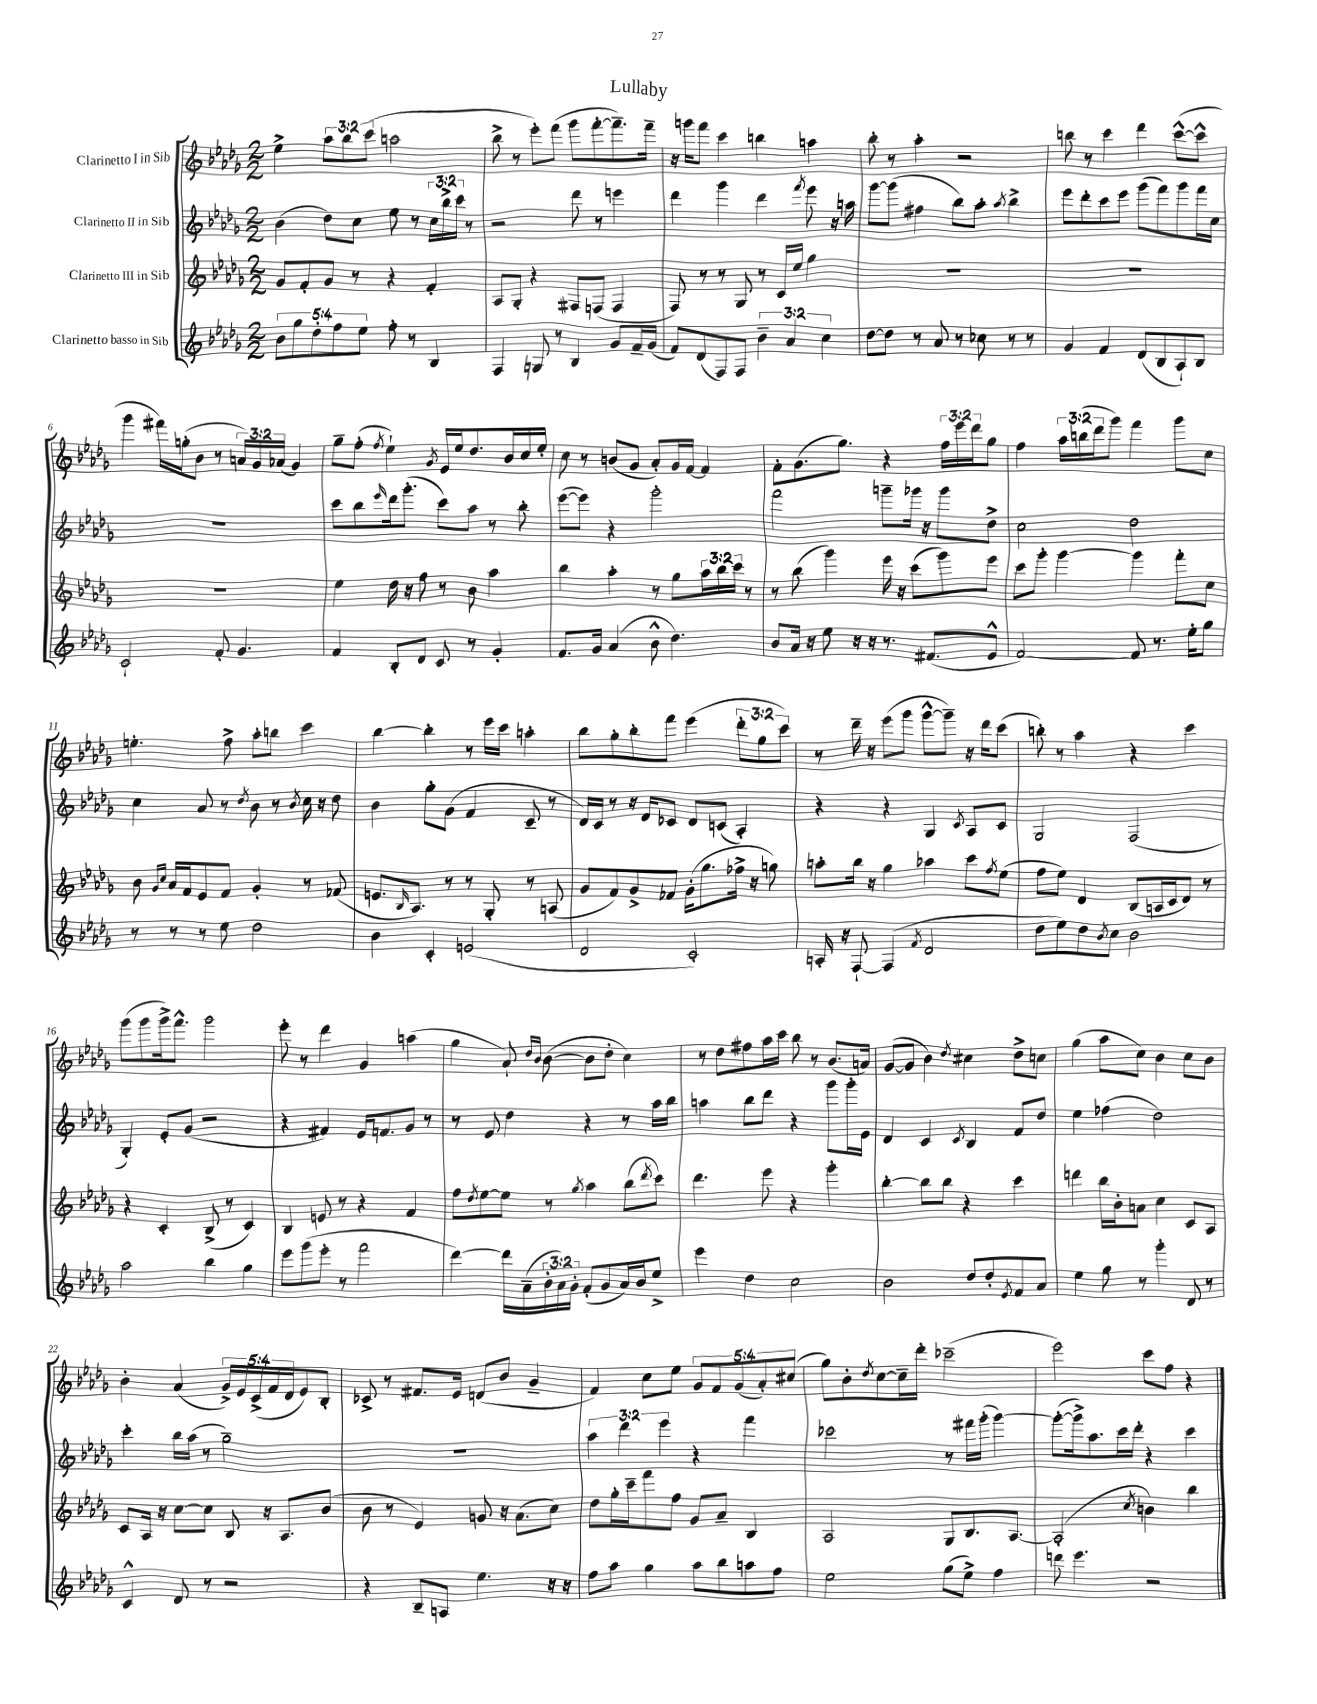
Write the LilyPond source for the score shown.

\header { title = "Lullaby" }
<<
\new StaffGroup <<
\new Staff = "s0" \with { instrumentName = "Clarinetto I in Sib" } {
    \clef treble \key des \major \numericTimeSignature \time 2/2 \override Staff.TupletNumber.text = #tuplet-number::calc-fraction-text
    ees''4-> \tuplet 3/2 { aes''8 bes''8 c'''8( } a''2 |
    bes''8-> r8 ees'''8-.) f'''8( ges'''8 f'''8~-. f'''8.--) f'''16-- |
    r16 g'''16 f'''8 c'''4 b''4 a''4 |
    bes''8-. r8 aes''4-. r2 |
    b''8 r8 c'''4 des'''4 c'''8~-^( c'''8-^ |
    ges'''4 fis'''16) g''16-.( bes'8 r8 \tuplet 3/2 { a'16) ges'16 aes'16( } ges'4) |
    ges''8-- f''8-.( \acciaccatura { f''8 } ees''4-!) \acciaccatura { ges'8 } ees'16 ees''16 des''8. bes'16 c''16 ees''16-. |
    c''8 r8 b'8( ges'8 aes'8-.) ges'16 f'16~ f'4 |
    f'8-. ges'8.( ges''8.) r4 \tuplet 3/2 { f''16 ees'''16 des'''16 } ges''8 |
    f''4 \tuplet 3/2 { aes''16 b''16( des'''16 } ges'''8) f'''4 ges'''8 c''8 |
    e''4.-. f''8-> aes''8-. b''8 c'''4 |
    bes''4~ bes''4-. r8 ees'''16 c'''16 a''4-. |
    bes''8 ges''8-. bes''8-. f'''8 ees'''4( \tuplet 3/2 { des'''8-. ges''8 c'''8) } |
    r8 des'''16-- r16 ees'''8( ges'''8 ges'''8~-^ ges'''8--) r16 des'''16 c'''8( |
    b''8-.) r8 aes''4 r4 c'''4 |
    ges'''8( ges'''8 ges'''16->) f'''8.-^ ges'''2 |
    ees'''8-. r8 des'''4 ges'4 a''4( |
    ges''4 aes'8-!) \grace { des''16 bes'16 } bes'8~( bes'8 des''8-. c''4) |
    r8 des''8 fis''8 aes''16 c'''16 bes''8 r8 bes'8.( a'16) |
    ges'8~( ges'8 bes'4) \acciaccatura { des''8 } cis''4 des''8-> c''8 |
    ges''4( aes''8 c''8) bes'4 c''8 bes'8 |
    bes'4-. aes'4( \tuplet 5/4 { ges'16->) ees'16 c'16->( f'16 des'16 } ees'8) bes8-. |
    ces'8-> r8 fis'8. ees'16 d'8( bes'8 ges'4-- |
    f'4) c''8 ees''8 \tuplet 5/4 { ges'8 f'8 ges'8( aes'8-.) cis''8( } |
    ges''8) bes'8-. \acciaccatura { des''8 } c''8~ c''16-- des'''16-. ces'''2--( |
    ees'''2) c'''8 f''8 r4 \bar "|." |
}
\new Staff = "s1" \with { instrumentName = "Clarinetto II in Sib" } {
    \clef treble \key des \major \numericTimeSignature \time 2/2 \override Staff.TupletNumber.text = #tuplet-number::calc-fraction-text
    bes'4( des''8) c''8 ees''8 r8 \tuplet 3/2 { c''16 bes''16-> c'''16 } r8 |
    r2 des'''8 r8 e'''4 |
    des'''4 ges'''4 des'''4 \acciaccatura { f'''8 } ees'''8 r16 a''16 |
    ges'''8~ ges'''8( fis''4 bes''8) aes''8-. \acciaccatura { aes''8 } bes''4-> |
    ees'''8 des'''8-. c'''8 ees'''8 ges'''8( f'''8) ges'''8 f'''16 c''16 |
    R1 |
    c'''8 bes''8 \grace { ees'''16 } des'''16 ges'''8.-.( c'''8) aes''8 r8 bes''8-. |
    ees'''8~( ees'''8) r4 ges'''2-. |
    f'''2 g'''8-- ges'''16 r16 ges'''8 des''8-> |
    c''2 des''2 |
    c''4 aes'8 r8 \acciaccatura { des''8 } bes'8 r8 \acciaccatura { bes'8 } c''16 r16 des''8 |
    bes'4 ges''8-. ges'8( f'4 c'8-- r8 |
    des'16) c'16 r8 r16 des'16 ces'8 des'8 c'8( aes4-.) |
    r4 r4 ges4 \acciaccatura { c'8 } aes8 c'8 |
    ges2 f2( |
    ges4-.) ees'8-. ges'8( r2 |
    r4 fis'4) ees'16 f'8. ges'8 r8 |
    r8 ees'8 des''4 r4 r8 aes''16 bes''16 |
    a''4 bes''8 des'''8 r4 ges'''8 ges'''16-. ees'16 |
    des'4 c'4 \acciaccatura { c'8 } bes4 f'8 des''8 |
    ees''4 fes''4( des''2) |
    c'''4-. bes''16 aes''16( r8 ges''2--) |
    R1 |
    \tuplet 3/2 { aes''4 des'''4 ees'''4 } r4 f'''4 |
    ces'''2 r8 fis'''16 ges'''16-.( ges'''4~) |
    ges'''8~-.( ges'''16->) aes''8. c'''16 des'''16-. r4 c'''4 \bar "|." |
}
\new Staff = "s2" \with { instrumentName = "Clarinetto III in Sib" } {
    \clef treble \key des \major \numericTimeSignature \time 2/2 \override Staff.TupletNumber.text = #tuplet-number::calc-fraction-text
    ges'8 f'8-. ges'8 r8 r4 f'4-. |
    aes8 ges8-. r4 fis8 f8( f4 |
    f8) r8 r8 ges8 r8 c'16 ees''16 ges''4 |
    R1 |
    R1 |
    R1 |
    ees''4 des''16 r16 f''8 r8 bes'8 aes''4 |
    bes''4 aes''4-. r8 ges''8 \tuplet 3/2 { aes''16 bes''16 c'''16 } r8 |
    r8 bes''8( ges'''4) ees'''16 r16 c'''8( ges'''8) ees'''8 |
    c'''8 ges'''8-. ges'''4~ ges'''4 f'''8-. c''8 |
    bes'8 \grace { ges'16 c''16 } aes'16 f'16 ees'8 f'8 ges'4-. r8 fes'8( |
    e'8. \grace { bes16 } aes8.) r8 r8 ges8-. r8 a8( |
    ges'8 f'8) ges'8-> fes'8 ges'16-.( ges''8. fes''16-> r16 g''8) |
    a''8-. bes''16 r16 ges''4 aes''4 c'''8 \acciaccatura { f''8 } ees''8( |
    f''8 ees''8) des'4 bes8( a16 c'16 des'8) r8 |
    r4 c'4-. bes8->( r8 c'4) |
    bes4 e'8 r8 r4 f'4 |
    f''8 \acciaccatura { des''8 } ees''8~ ees''8 r8 \acciaccatura { ges''8 } aes''4 bes''8( \acciaccatura { des'''8 } c'''8) |
    des'''4. ees'''8 r4 ges'''4-. |
    bes''4~-. bes''8 bes''8 r4 c'''4 |
    d'''4 bes''16 bes'16-. a'8 c''4 c'8 aes8 |
    c'8 aes16 r16 c''8~ c''8 bes8 r16 aes8. bes'8( |
    bes'8 r8 ees'4) g'8 r16 aes'8.( c''8) |
    des''8 ges''16-. c'''16-- f'''8 f''8 ges'8 aes'8-- bes4 |
    aes2 ges8 bes8. aes8.~ |
    aes2-.( \acciaccatura { c''8 } b'4) bes''4 \bar "|." |
}
\new Staff = "s3" \with { instrumentName = "Clarinetto basso in Sib" } {
    \clef treble \key des \major \numericTimeSignature \time 2/2 \override Staff.TupletNumber.text = #tuplet-number::calc-fraction-text
    \tuplet 5/4 { bes'8 ges''8 des''8-. f''8 ees''8 } f''8-. r8 bes4 |
    f4 g8 r8 bes4 ges'8 f'16-- ges'16( |
    f'8) des'8( f8) f8 \tuplet 3/2 { bes'4-- aes'4 c''4 } |
    des''8~ des''8 r8 aes'8 r8 ces''8 r8 r8 |
    ges'4 f'4 des'8( bes8 aes8-!) bes8 |
    c'2-! f'8-. ges'4. |
    f'4 bes8-. des'8 c'8 r8 ges'4-. |
    f'8. ges'16 aes'4( bes'8-^ des''4.) |
    bes'8 aes'16 r16 ees''8 r16 r16 r8. fis'8.( ees'8-^ |
    f'2~) f'8 r8. ees''16-. ges''8 |
    r8 r8 r8 ees''8 des''2 |
    bes'4 c'4-. e'2( |
    des'2 c'2-.) |
    a16-. r16 f8~-! f4( \acciaccatura { f'8 } des'2 |
    des''8 ees''8) des''8 \acciaccatura { bes'8 } c''8 bes'2 |
    aes''2 bes''4 ges''4 |
    ees'''8 ges'''8( ees'''8-. r8 f'''2 |
    des'''4~) des'''16 aes'16--( \tuplet 3/2 { bes'16-. aes'16) ges'16-. } f'8-.( ges'8 aes'16) bes'16 ees''8-> |
    ees'''4 des''4 c''2 |
    bes'2 des''8 des''8-. \acciaccatura { ees'8 } f'8 aes'8 |
    ees''4 ges''8 r8 ges'''4-. des'8 r8 |
    c'4-^ des'8 r8 r2 |
    r4 bes8-- a8 ees''4. r16 r16 |
    f''8 aes''8 ges''4 aes''8 bes''8 a''8 f''8 |
    ees''2 ges''8( ees''8->) f''4 |
    d'''8 ees'''4. r2 \bar "|." |
}
>>
>>
